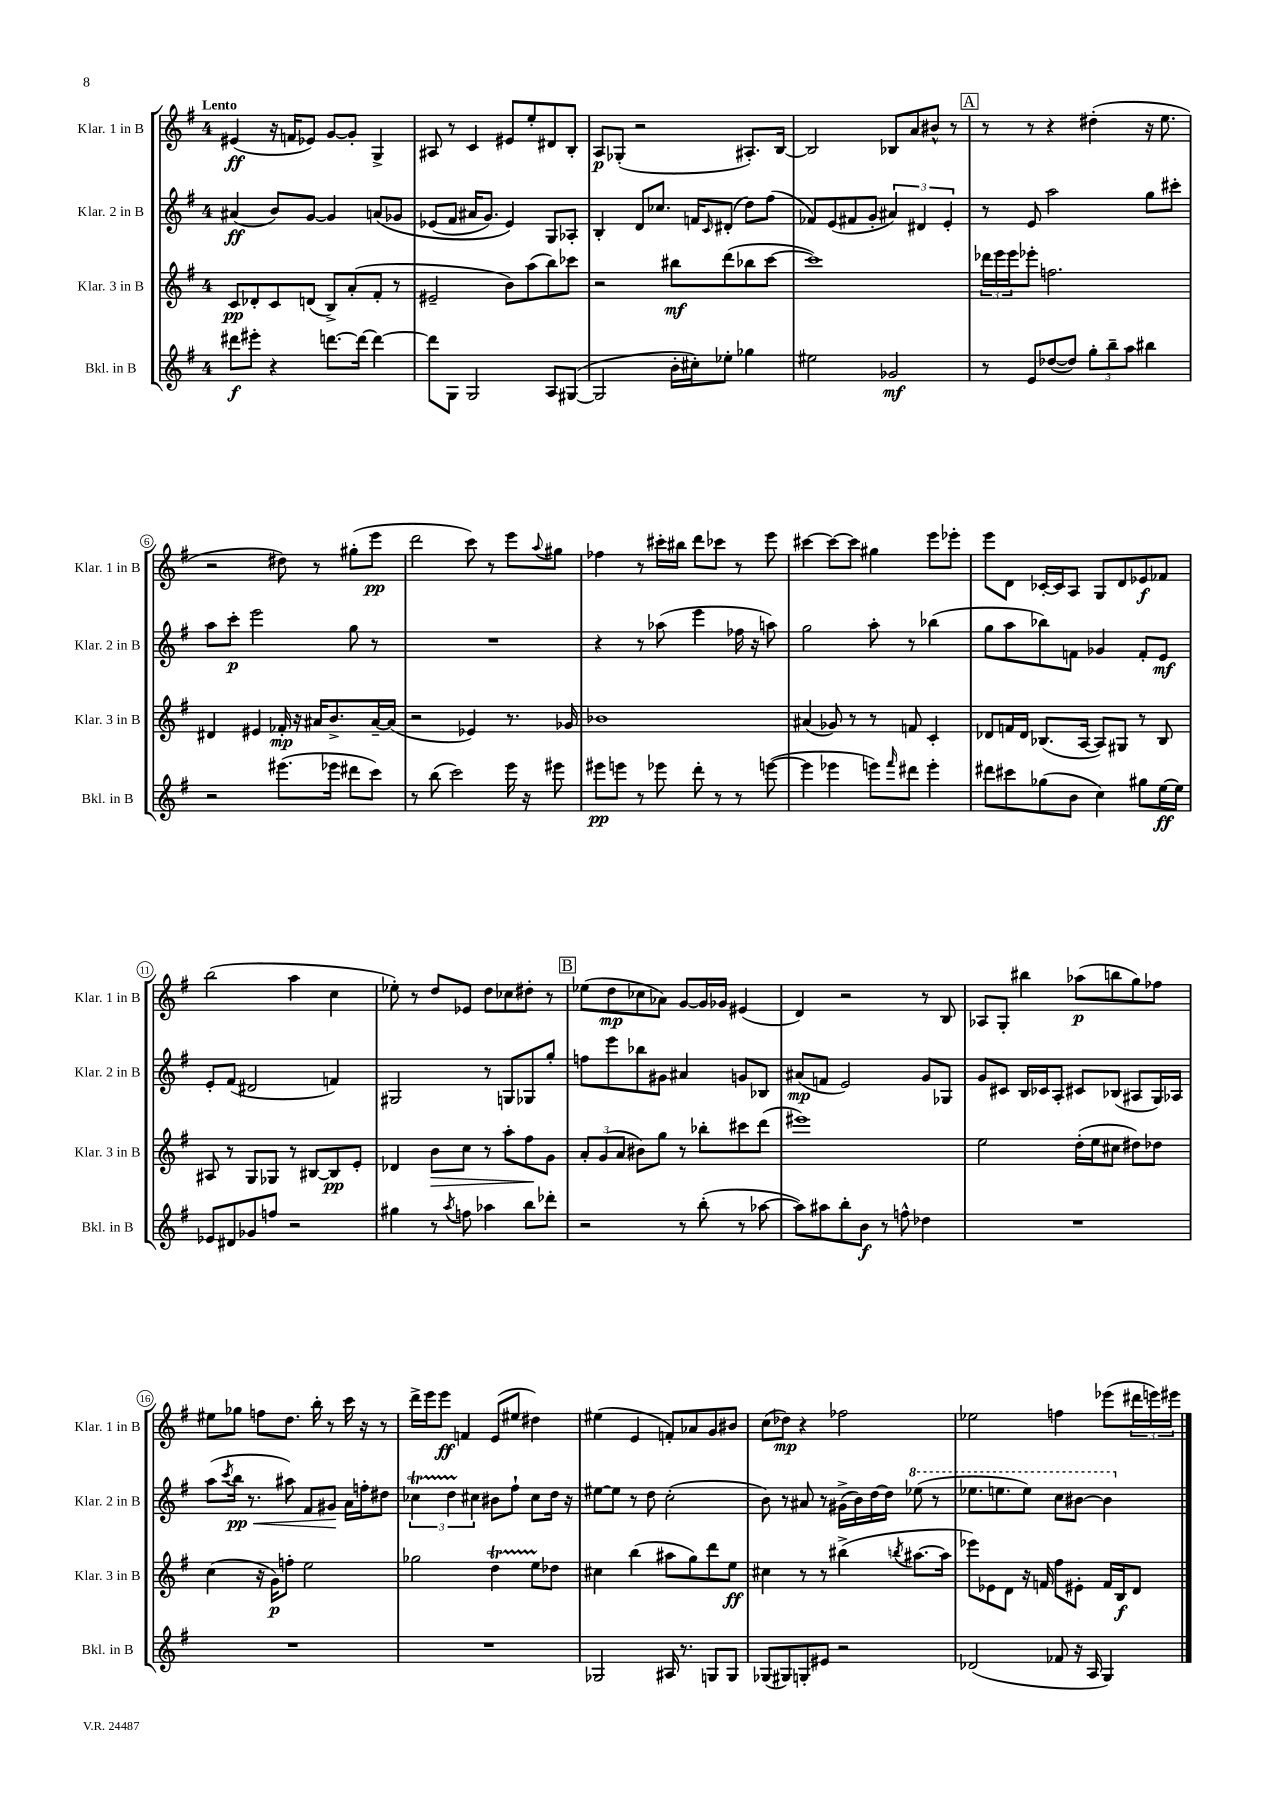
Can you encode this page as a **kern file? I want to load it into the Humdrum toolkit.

**kern	**kern	**kern	**kern
*staff4	*staff3	*staff2	*staff1
*clefG2	*clefG2	*clefG2	*clefG2
*k[f#]	*k[f#]	*k[f#]	*k[f#]
*M4/4	*M4/4	*M4/4	*M4/4
8ddd#	8c	(4a#	(4e#
8eee#'	8d-'	.	.
4r	8c	8b)	16r
.	.	.	16f
.	(8d	[8g	8e-)
[8.ddd	8B^)	4g]	[8g
.	(8a'	.	8g']
16ddd_	.	.	.
4ddd_	8f#'	&(8a	4G^
.	8r	8g-	.
=	=	=	=
8ddd]	2e#~	(8e-	8A#
8G	.	8f#	8r
2G	.	16a#	4c
.	.	8.g)	.
.	8b)	4e-&)	8e#
.	(8aa	.	8ee'
8A	8bb)	8G	8d#
([8G#	8ccc-	8A-'	8B'
=	=	=	=
2G#]	2r	4B'	8A
.	.	.	(8G-'
.	.	8d	2r
.	.	8.cc-	.
16b'	8bb#	.	.
16cc#')	.	16f	.
.	.	16qqc	.
8ee-'	(8ddd	(8d#'	.
4gg-	8bb-	8dd)	8.A#')
.	[8ccc	(8ff#	.
.	.	.	[16B
=	=	=	=
2ee#	1ccc])	8f-)	2B]
.	.	(8e	.
.	.	8f#	.
.	.	8g'	.
2g-	.	6a#)	8B-
.	.	.	8a
.	.	6d#	.
.	.	.	8b#^^
.	.	6e'	.
.	.	.	8r
=	=	=	=
8r	24ddd-	8r	8r
.	24eee	.	.
.	24eee	.	.
8e	8eee-'	8e	8r
([8dd-	2.ff	2aa	4r
8dd-])	.	.	.
12gg'	.	.	(4dd#'
12bb~	.	.	.
12aa	.	.	.
4bb#	.	8gg	16r
.	.	.	8.ee
.	.	8ccc#'	.
=	=	=	=
2r	4d#	8aa	2r
.	.	8ccc'	.
.	4e#	2eee	.
(8.eee#	16f-'	.	8dd#)
.	16r	.	.
.	16a#	.	8r
16eee-	8.b^	.	.
8ddd#	.	8gg	(8gg#'
8ccc)	[16a#~	8r	8eee
.	(16a#]	.	.
=	=	=	=
8r	2r	1r	2ddd
(8bb	.	.	.
2ccc)	.	.	.
.	4e-)	.	8ccc)
.	.	.	8r
16eee	8.r	.	8eee
16r	.	.	.
.	.	.	8qqaa
8eee#	.	.	8gg#
.	16g-	.	.
=	=	=	=
8eee#	1b-	4r	4ff-
8eee	.	.	.
8r	.	8r	8r
8eee-	.	(8aa-	16ccc#'
.	.	.	16bb#
8ddd'	.	4eee	8ddd
8r	.	.	8ccc-
8r	.	16ff-	8r
.	.	16r	.
([8eee	.	8aa)	8eee
=	=	=	=
4eee]	(4a#	2gg	[4ccc#
4eee-	8g-)	.	8ccc#_
.	8r	.	8ccc#]
8eee)	8r	8aa'	4gg#
16qqfff#	.	.	.
8ddd#	8f	8r	.
4eee'	4c'	(4bb-	8eee
.	.	.	8eee-'
=	=	=	=
8ddd#	8d-	8gg	8eee
8ccc#	16f	8aa	8d
.	16d-	.	.
(8gg-	(8.B-	8bb-)	[16c-'
.	.	.	16c-]
8b	.	8f	8A
.	[16A	.	.
4cc)	8A])	4g-	8G
.	8G#	.	8d
8gg#	8r	8f'	8e-
[16ee	8B-	8e	8f-
16ee]	.	.	.
=	=	=	=
8e-	8A#	8e'	(2bb
8d#	8r	(8f#	.
8g-	8G	2d#	.
8ff	8G-	.	.
2r	8r	.	4aa
.	[8B#	.	.
.	8B#]	4f)	4cc
.	8e'	.	.
=	=	=	=
4gg#	4d-	2G#	8ee-')
.	.	.	8r
8r	8b	.	8dd
8qaa	.	.	.
8ff	8cc	.	8e-
4aa-	8r	8r	8dd
.	8aa'	8G	8cc-
8bb	8ff#	8G-	8dd#'
8ddd-'	8g	8gg'	8r
=	=	=	=
2r	12a'	8ff	(8ee-
.	(12g	.	.
.	.	8eee	8dd
.	12a	.	.
.	8b#)	8bb-	8cc-
.	8gg	8g#	8a-)
8r	8r	4a#	[8g
(8bb'	8bb-'	.	16g]
.	.	.	16g-
8r	8ccc#	8g	(4e#
[8aa-	(8ddd	8B-	.
=	=	=	=
8aa-])	1eee#)	(8a#	4d)
8aa#	.	8f	.
8bb'	.	2e)	2r
8b	.	.	.
8r	.	.	.
8ff^^	.	.	.
4dd-	.	8g	8r
.	.	8G-	8B
=	=	=	=
1r	2ee	8g	8A-
.	.	8c#	8G'
.	.	16B	4bb#
.	.	16c-	.
.	.	8A'	.
.	(16dd'	8c#	(8aa-
.	16ee	.	.
.	8cc#	(8B-	8bb
.	8dd#)	8A#	8gg)
.	8dd-	16G)	8ff-
.	.	16A-	.
=	=	=	=
1r	(4cc	(8aa	8ee#
.	.	8qccc	.
.	.	16bb	8gg-
.	.	8.r	.
.	16r	.	8ff
.	16g)	.	.
.	8ff'	8aa#)	8.dd
.	2ee	8f#	.
.	.	.	16bb'
.	.	8g#	8r
.	.	16a	16ccc
.	.	16ff'	16r
.	.	8dd#	8r
=	=	=	=
1r	2gg-	6cc-	16ddd^
.	.	.	16eee
.	.	.	8eee
.	.	6dd	.
.	.	.	4f
.	.	6cc#	.
.	4dd	8b#	(8e
.	.	8ff#`	8ee#
.	8ee	8cc#	4dd#)
.	8dd-	16dd	.
.	.	16r	.
=	=	=	=
2G-	4cc#	[8ee#	(4ee#
.	.	8ee#]	.
.	(4bb	8r	4e
.	.	8dd	.
16A#	8aa#	(2cc'	8f')
8.r	.	.	.
.	8gg)	.	8a-
8G	8ddd	.	8g
8G	8ee	.	8b#
=	=	=	=
(8G-	4cc#	8b)	(8cc
8G#)	.	8r	8dd-)
8G'	8r	8a#	4r
8e#	8r	8r	.
2r	(4bb#^	(16g#^	2ff-
.	.	16b)	.
.	.	[16dd	.
.	.	16dd]	.
.	8qbb	.	.
.	[8.aa#	(8eee-	.
.	.	8r	.
.	16aa#]	.	.
=	=	=	=
(2d-	8eee-)	8.eee-	2ee-
.	8e-	.	.
.	.	8.eee	.
.	8d	.	.
.	16r	8eee)	.
.	16f	.	.
8f-	8ff#	8ccc	4ff
16r	8e#'	[8bb#	.
16A	.	.	.
4G)	16f	4bb#]	(8eee-
.	16B	.	.
.	8d	.	24ddd#
.	.	.	24eee)
.	.	.	24eee#
==	==	==	==
*-	*-	*-	*-
